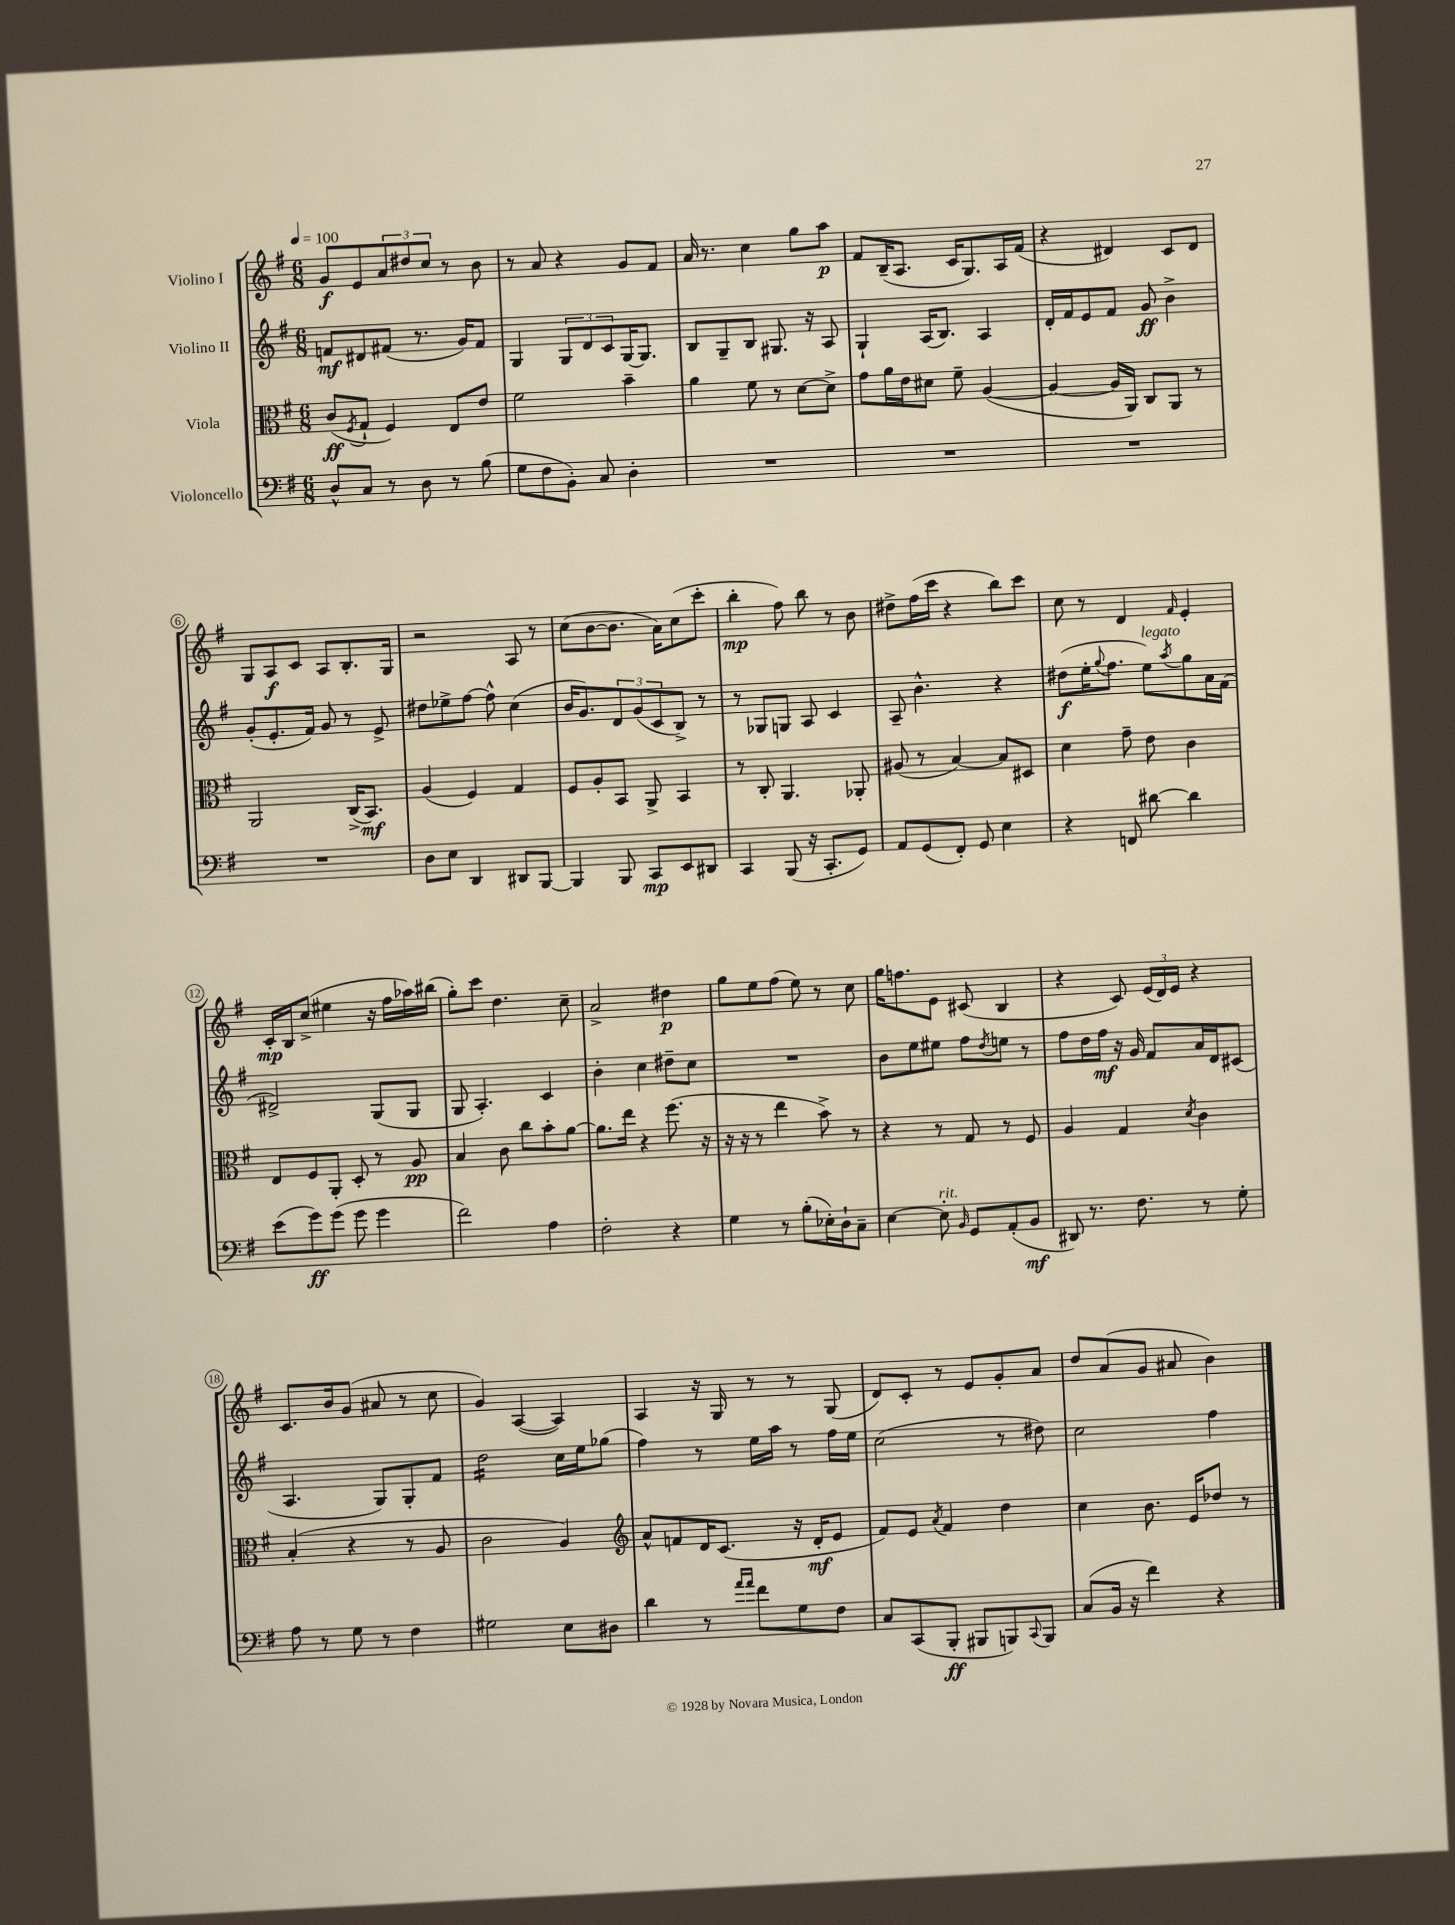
<<
\new StaffGroup <<
\new Staff = "s0" \with { instrumentName = "Violino I" } {
    \clef treble \key g \major \numericTimeSignature \time 6/8 \tempo 4 = 100
    g'8\f e'8 \tuplet 3/2 { a'8 dis''8 c''8 } r8 b'8 |
    r8 a'8 r4 g'8 fis'8 |
    a'16 r8. c''4 g''8 a''8\p |
    fis'8 b16--( a8. c'16 g8.) a16 fis'16( |
    r4 dis'4) c'8 dis'8 |
    g8 a8\f c'8 a8 b8.-. g16 |
    r2 a8 r8 |
    c''8( b'8~ b'8. a'16) c''8( c'''8-. |
    b''4-.\mp fis''8) b''8 r8 b'8 |
    dis''8-> fis''16( c'''16 r4 b''8) c'''8 |
    c''8 r8 d'4 \grace { fis'16 } e'4-. |
    c'16-.\mp b16 c''8->( eis''4 r16 fis''16 aes''16) bis''16( |
    g''8-.) c'''8 d''4. c''8-- |
    a'2-> dis''4\p |
    g''8 e''8 fis''8( e''8) r8 c''8 |
    g''16 f''8. e'8 cis'8( b4 |
    r4 c'8) \tuplet 3/2 { e'16( d'16) e'16 } r4 |
    c'8. b'16 g'8( ais'8 r8 c''8 |
    g'4) a4~( a4) |
    a4 r16 g16 r8 r8 g8( |
    d'8) c'8-. r8 e'8 g'8-. a'8 |
    d''8 a'8( g'8 ais'8 b'4) \bar "|." |
}
\new Staff = "s1" \with { instrumentName = "Violino II" } {
    \clef treble \key g \major \numericTimeSignature \time 6/8
    f'8\mf dis'8 fis'8( r8. g'16) fis'8 |
    g4 \tuplet 3/2 { g8 d'8 c'8 } g16~ g8. |
    b8 g8-- b8 gis8. r16 a8 |
    g4-! a16( b8.) a4 |
    d'16-. fis'16 e'8 fis'8 g'8\ff b'4-> |
    g'8-.( e'8.-. fis'16) g'8 r8 e'8-> |
    dis''8 ees''8-> fis''8~ fis''8-^ c''4( |
    b'16 g'8.) \tuplet 3/2 { d'8 g'8( c'8 } b8->) r8 |
    r8 ges8 g8 a8 c'4 |
    a8-- b'4.-^ r4 |
    dis''8\f( e''16-. \appoggiatura { g''8 } fis''8. e''8^\markup { \italic "legato" }) \acciaccatura { a''8 } g''8 a'16 fis'16( |
    dis'2->) g8( g8 |
    g8 a4.-.) c'4 |
    b'4-. c''4 dis''8-- c''8 |
    R2. |
    b'8 e''8 eis''8 fis''8 \acciaccatura { d''8 } e''8 r8 |
    fis''8 d''16 fis''16\mf r16 g'16 fis'8 a'16 d'16 cis'8( |
    a4. g8) g8-. fis'8 |
    d''2:16 c''16 e''16 ges''8( |
    fis''4) r8 e''16 a''16 r8 fis''16 e''16 |
    c''2( r8 dis''8) |
    c''2 fis''4 \bar "|." |
}
\new Staff = "s2" \with { instrumentName = "Viola" } {
    \clef alto \key g \major \numericTimeSignature \time 6/8
    c'8\ff( \acciaccatura { fis8 } g8-! fis4) e8 e'8 |
    fis'2 b'4-- |
    a'4 fis'8 r8 d'8~ d'8-> |
    g'8 a'16 e'16 dis'8 fis'8-- a4~( |
    a4~ a16 a,16) c8 a,8 r8 |
    a,2 c16->( b,8.\mf) |
    a4( fis4) g4 |
    fis8 a8-. b,8 a,8-> b,4 |
    r8 c8-. a,4. aes,8-. |
    ais8( r8 b4~) b8 dis8 |
    d'4 g'8-- e'8 c'4 |
    e8 fis8 a,8-. d8-. r8 a8\pp |
    b4 c'8 c''8 b'8-. a'8~ |
    a'8. e''16 r4 fis''8.( r16 |
    r16 r16 r8 e''4 b'8->) r8 |
    r4 r8 g8 r8 fis8 |
    a4 g4 \acciaccatura { d'8 } c'4 |
    b4-.( r4 r8 a8 |
    c'2 a4) |
    \clef treble a'8-^ f'8 d'16 c'8.( r16 d'16-.\mf e'8 |
    fis'8) e'8 \acciaccatura { a'8 } fis'4 d''4 |
    c''4 b'8. e'16 des''8 r8 \bar "|." |
}
\new Staff = "s3" \with { instrumentName = "Violoncello" } {
    \clef bass \key g \major \numericTimeSignature \time 6/8
    d8-^ c8 r8 d8 r8 b8( |
    g8 fis8 b,8-.) c8 d4-. |
    R2. |
    R2. |
    R2. |
    R2. |
    d8 e8 d,4 dis,8 b,,8~ |
    b,,4 b,,8 c,8\mp e,8 dis,8 |
    c,4 b,,8( r16 c,8.-. g,8) |
    a,8 g,8( fis,8-.) g,8 e4 |
    r4 f,8 dis'8~ dis'4 |
    e'8( g'8\ff) g'8( g'8 g'4 |
    fis'2) a4 |
    fis2-. r4 |
    g4 r8 b8-.( ees16-.) d16-! c8-- |
    e4~ e8-.^\markup { \italic "rit." } \grace { b,16 } g,8 a,8-.( b,8\mf |
    dis,8) r8. fis8. r8 g8-. |
    a8 r8 g8 r8 fis4 |
    gis2 e8 dis8 |
    d'4 r8 \grace { a'16 a'16 } fis'8 g8 fis8 |
    c8 c,8( b,,8-.\ff bis,,8 b,,8) \appoggiatura { c,8 } b,,8 |
    c8( b,16 r16 fis'4) r4 \bar "|." |
}
>>
>>
\layout { \context { \Score \override BarNumber.stencil = #(make-stencil-circler 0.1 0.3 ly:text-interface::print) } }
